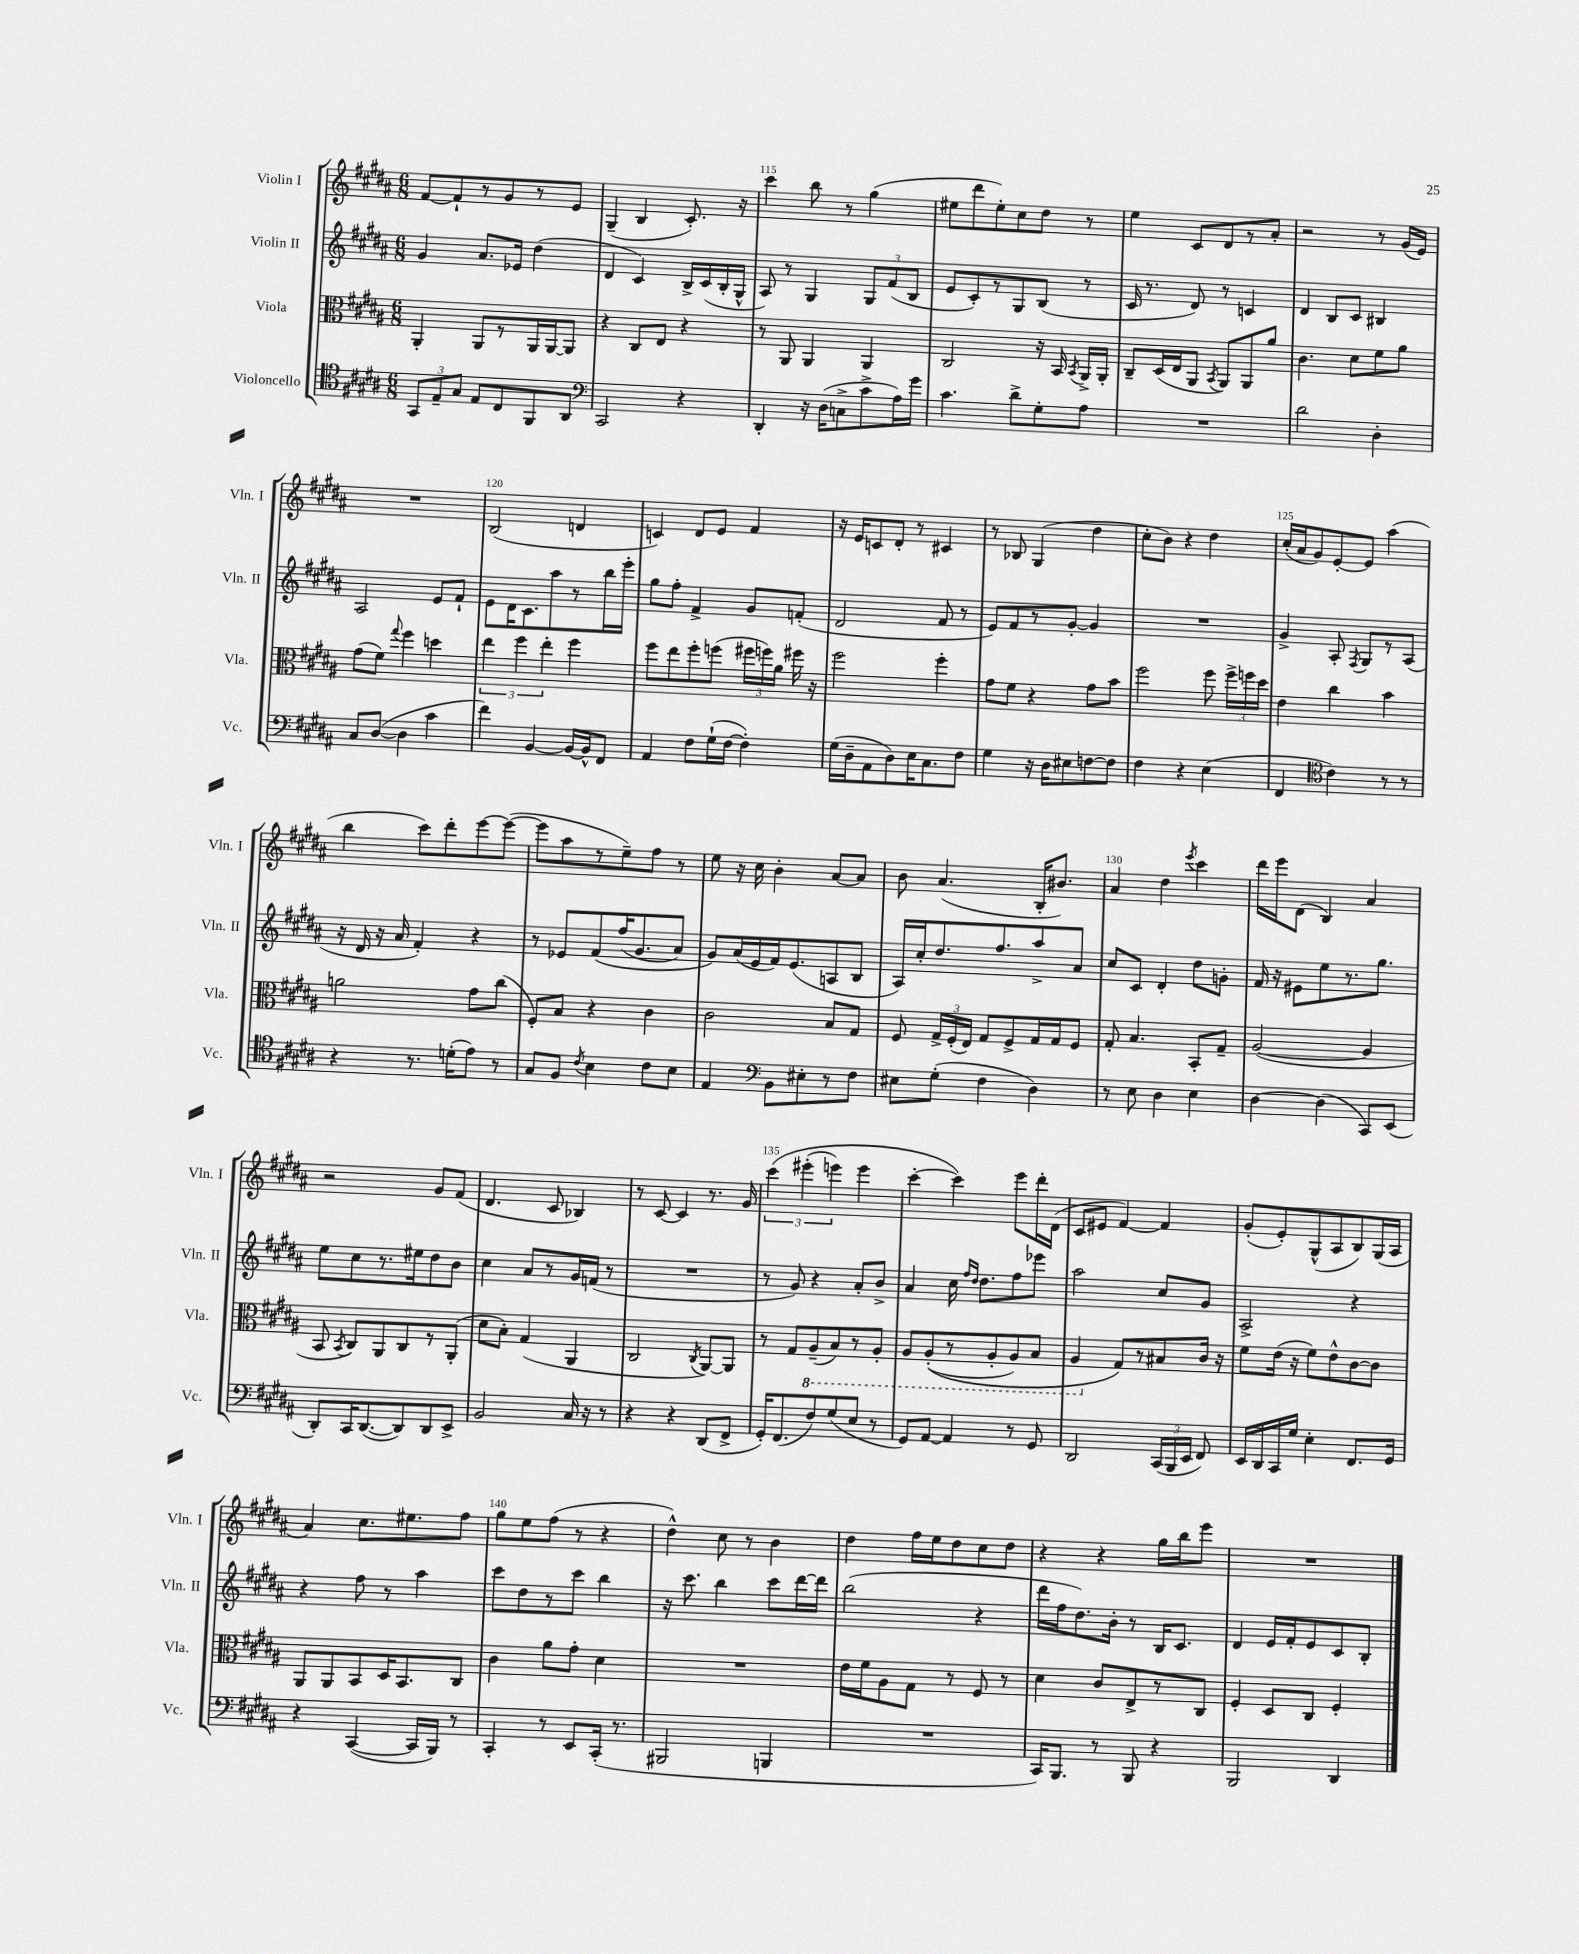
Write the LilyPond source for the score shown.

<<
\new StaffGroup <<
\new Staff = "s0" \with { instrumentName = "Violin I" shortInstrumentName = "Vln. I" } {
    \clef treble \key b \major \numericTimeSignature \time 6/8
    \autoBeamOff fis'8[~ fis'8-! r8 gis'8 r8 e'8] |
    gis4--( b4 cis'8.-.) r16 |
    cis'''4 b''8 r8 gis''4( |
    eis''8[ dis'''8 eis''8-.) cis''8 dis''8] r8 |
    e''4 cis'8[ dis'8 r8 ais'8]-. |
    r2 r8 gis'16[( e'16]) |
    R2. |
    b2( d'4 |
    c'4) dis'8[ e'8] fis'4 |
    r16 e'16[ c'8 dis'8]-. r8 cis'4 |
    r8 bes8 gis4( dis''4 |
    cis''8[-. b'8]) r4 dis''4 |
    cis''16[-.( ais'16 gis'8) e'8~-. e'8] ais''4( |
    b''4 cis'''8[) dis'''8-. e'''8~ e'''8]~( |
    e'''8[ ais''8 r8 e''8--) fis''8] r8 |
    e''8 r16 cis''16 b'4-. ais'8[~ ais'8] |
    b'8 ais'4.( b16[-. bis'8.]) |
    ais'4 dis''4 \acciaccatura { e'''8 } cis'''4 |
    dis'''16[ e'''16 dis'8]( b4) ais'4 |
    r2 gis'8[ fis'8]( |
    dis'4. cis'8 bes4) |
    r8 cis'8~ cis'4 r8. gis'16 |
    \tuplet 3/2 { cis'''4\( eis'''4-.( e'''4) } e'''4 |
    cis'''4~-. cis'''4\) e'''8[ dis'''16-. dis'16]( |
    cis'8[ eis'8] fis'4~) fis'4 |
    gis'8[-.( e'8-.) gis8-^( ais8 b8) gis16( ais16] |
    ais'4) cis''8.[ eis''8. fis''8] |
    gis''8[ e''8 fis''8]( r8 r4 |
    dis''4-^) cis''8 r8 b'4 |
    dis''4 fis''16[ e''16 dis''8 cis''8 dis''8] |
    r4 r4 gis''16[ b''16 e'''8] |
    R2. \bar "|." |
}
\new Staff = "s1" \with { instrumentName = "Violin II" shortInstrumentName = "Vln. II" } {
    \clef treble \key b \major \numericTimeSignature \time 6/8
    \autoBeamOff gis'4 ais'8.[ ees'16] dis''4( |
    dis'4 cis'4) b16[-> cis'16( b16-. gis16]-^ |
    ais8) r8 gis4 \tuplet 3/2 { gis8[ fis'8( b8] } |
    e'8[ cis'8-.) r8 gis8 b8]( r8 |
    cis'16 r8. dis'8) r8 c'4 |
    dis'4 b8[ cis'8] bis4 |
    ais2 e'8[ fis'8]-! |
    e'8[ dis'16 cis'8. ais''8 r8 b''16 e'''16]-. |
    gis''8[ fis''8]-. fis'4-> gis'8[ f'8]-.( |
    dis'2 fis'8 r8 |
    e'8[) fis'8 r8 gis'8]~-. gis'4 |
    R2. |
    gis'4-> ais8-. \acciaccatura { fis8 } gis8[ r8 ais8]( |
    r16 dis'16 r16 ais'16 fis'4-.) r4 |
    r8 ees'8[ fis'8\( fis''16( gis'8. ais'8]) |
    gis'8[\) ais'16( e'16 fis'16) e'8.( a8 b8] |
    ais16[) cis''16-. dis''8. fis''8. ais''8-> ais'8] |
    cis''8[ cis'8] dis'4-. dis''8[ g'8]-. |
    fis'16 r16 eis'8[ e''8 r8. gis''8.] |
    e''8[ cis''8 r8. eis''16 dis''8 b'8] |
    cis''4 ais'8[ r8 gis'16 f'16]( r8 |
    R2. |
    r8 gis'8) r4 ais'8[-. b'8]-> |
    ais'4 cis''16 \grace { fis''16[ dis''16] } dis''8.[ fis''8 ees'''8] |
    ais''2 cis''8[ gis'8] |
    ais2-> r4 |
    r4 fis''8 r8 ais''4 |
    cis'''8[ dis''8 r8 cis'''8] b''4 |
    r16 cis'''8. b''4 cis'''8[ dis'''16~ dis'''16] |
    b''2( r4 |
    dis'''16[ fis''16 dis''8.) b'16]-. r8 b16[ cis'8.] |
    dis'4 e'16[ fis'16-. e'8 cis'8 b8]-. \bar "|." |
}
\new Staff = "s2" \with { instrumentName = "Viola" shortInstrumentName = "Vla." } {
    \clef alto \key b \major \numericTimeSignature \time 6/8
    \autoBeamOff ais,4-. ais,8[ r8 ais,16 ais,16~ ais,8] |
    r4 cis8[ e8] r4 |
    r8 ais,8 ais,4 ais,4 |
    cis2 r16 b,16 \acciaccatura { b,8 } ais,16[-> ais,16]-. |
    cis8[-- dis16( e16 ais,8] \acciaccatura { b,8 } ais,8[) ais,8 ais'8] |
    cis'4. dis'8[ fis'8 ais'8] |
    gis'8[( fis'8]) \appoggiatura { gis''8 } fis''4 d''4 |
    \tuplet 3/2 { e''4 fis''4 e''4-. } fis''4 |
    fis''8[ e''8 fis''8-. f''8]( \tuplet 3/2 { fis''16[ f''16) ais'16] } fis''16 r16 |
    fis''2 fis''4-. |
    gis'8[ fis'8] r4 gis'8[ b'8] |
    fis''2 fis''8 \tuplet 3/2 { fis''16[-> f''16 dis''16] } |
    e'4 cis''4 b'4 |
    a'2 gis'8[ cis''8]( |
    fis8[-.) b8] r4 cis'4 |
    cis'2 b8[ gis8] |
    fis8 \tuplet 3/2 { gis16[-> fis16-.( e16]) } gis8[ fis8-> gis16 gis16 fis8] |
    gis8-. b4. b,8[-. gis8]-- |
    ais2~( ais4 |
    b,8 \acciaccatura { b,8 } cis8[) ais,8 cis8 r8 ais,8]-.( |
    dis'8[ b8]-.) gis4( ais,4 |
    cis2 \acciaccatura { cis8 } ais,8[~) ais,8] |
    r8 gis8[ \ottava #-1 ais,8--( b,8) r8 ais,8]-. |
    ais,8[ ais,8-.(\( r8 ais,8-. ais,8) b,8] |
    ais,4 \ottava #0 gis8[\) r8 bis8 cis'16] r16 |
    fis'8[ e'16]( r16 fis'8[) e'8-^ cis'8~ cis'8] |
    ais,8[ ais,8 b,8 dis16 b,8. cis8] |
    cis'4 ais'8[ gis'8]-. dis'4 |
    R2. |
    e'16[ fis'16 ais8 gis8] r8 fis8 r8 |
    dis'4 cis'8[ e8-> r8 cis8] |
    fis4-. dis8[ cis8] fis4-. \bar "|." |
}
\new Staff = "s3" \with { instrumentName = "Violoncello" shortInstrumentName = "Vc." } {
    \clef tenor \key b \major \numericTimeSignature \time 6/8
    \autoBeamOff \tuplet 3/2 { gis,8[ e8-- gis8] } e8[ cis8 fis,8 ais,8] |
    \clef bass cis,2 r4 |
    dis,4-. r16 dis16[( c8-> cis'8-> ais16) gis'16] |
    cis'4. dis'8[-> gis8-. ais8] |
    R2. |
    dis'2 dis4-. |
    cis8[ dis8]~( dis4 cis'4 |
    fis'4) b,4~ b,16[~ b,16-^ fis,8] |
    ais,4 fis8[ gis16-!( fis16]~ fis4-.) |
    gis16[( dis16-- ais,8 dis8) e16 cis8. fis8] |
    gis4 r16 dis16[ eis8 f8~ f8] |
    fis4 r4 e4( |
    fis,4 \clef tenor cis'4) r8 r8 |
    r4 r8. d'16[-.( e'8]) r8 |
    gis8[ fis8] \acciaccatura { cis'8 } b4 cis'8[ b8] |
    e4 \clef bass b,8[ eis8-. r8 fis8] |
    eis8[ gis8]-.( fis4 dis4) |
    r8 e8 dis4 e4 |
    dis4~ dis4( cis,8[) e,8]( |
    dis,8[-.) cis,16 dis,8.~( dis,8) dis,8 e,8]-> |
    b,2 cis16 r16 r8 |
    r4 r4 dis,8[( fis,8]-> |
    gis,16[-.) fis,8.( fis8) gis8( e8] r8 |
    gis,8[) ais,8]~ ais,4 r8 gis,8 |
    dis,2 \tuplet 3/2 { cis,16[( b,,16 e,16] } fis,8) |
    e,16[ dis,16 cis,16 gis16] e4-. fis,8.[ gis,16] |
    r4 cis,4~( cis,16[ b,,16]) r8 |
    cis,4-. r8 e,8[ cis,16]-.( r8. |
    bis,,2 b,,4 |
    R2. |
    cis,16[) b,,8.] r8 b,,8 r4 |
    b,,2 dis,4 \bar "|." |
}
>>
>>
\layout { \context { \Score currentBarNumber = #113 \override BarNumber.break-visibility = ##(#f #t #t) barNumberVisibility = #(every-nth-bar-number-visible 5) } }
